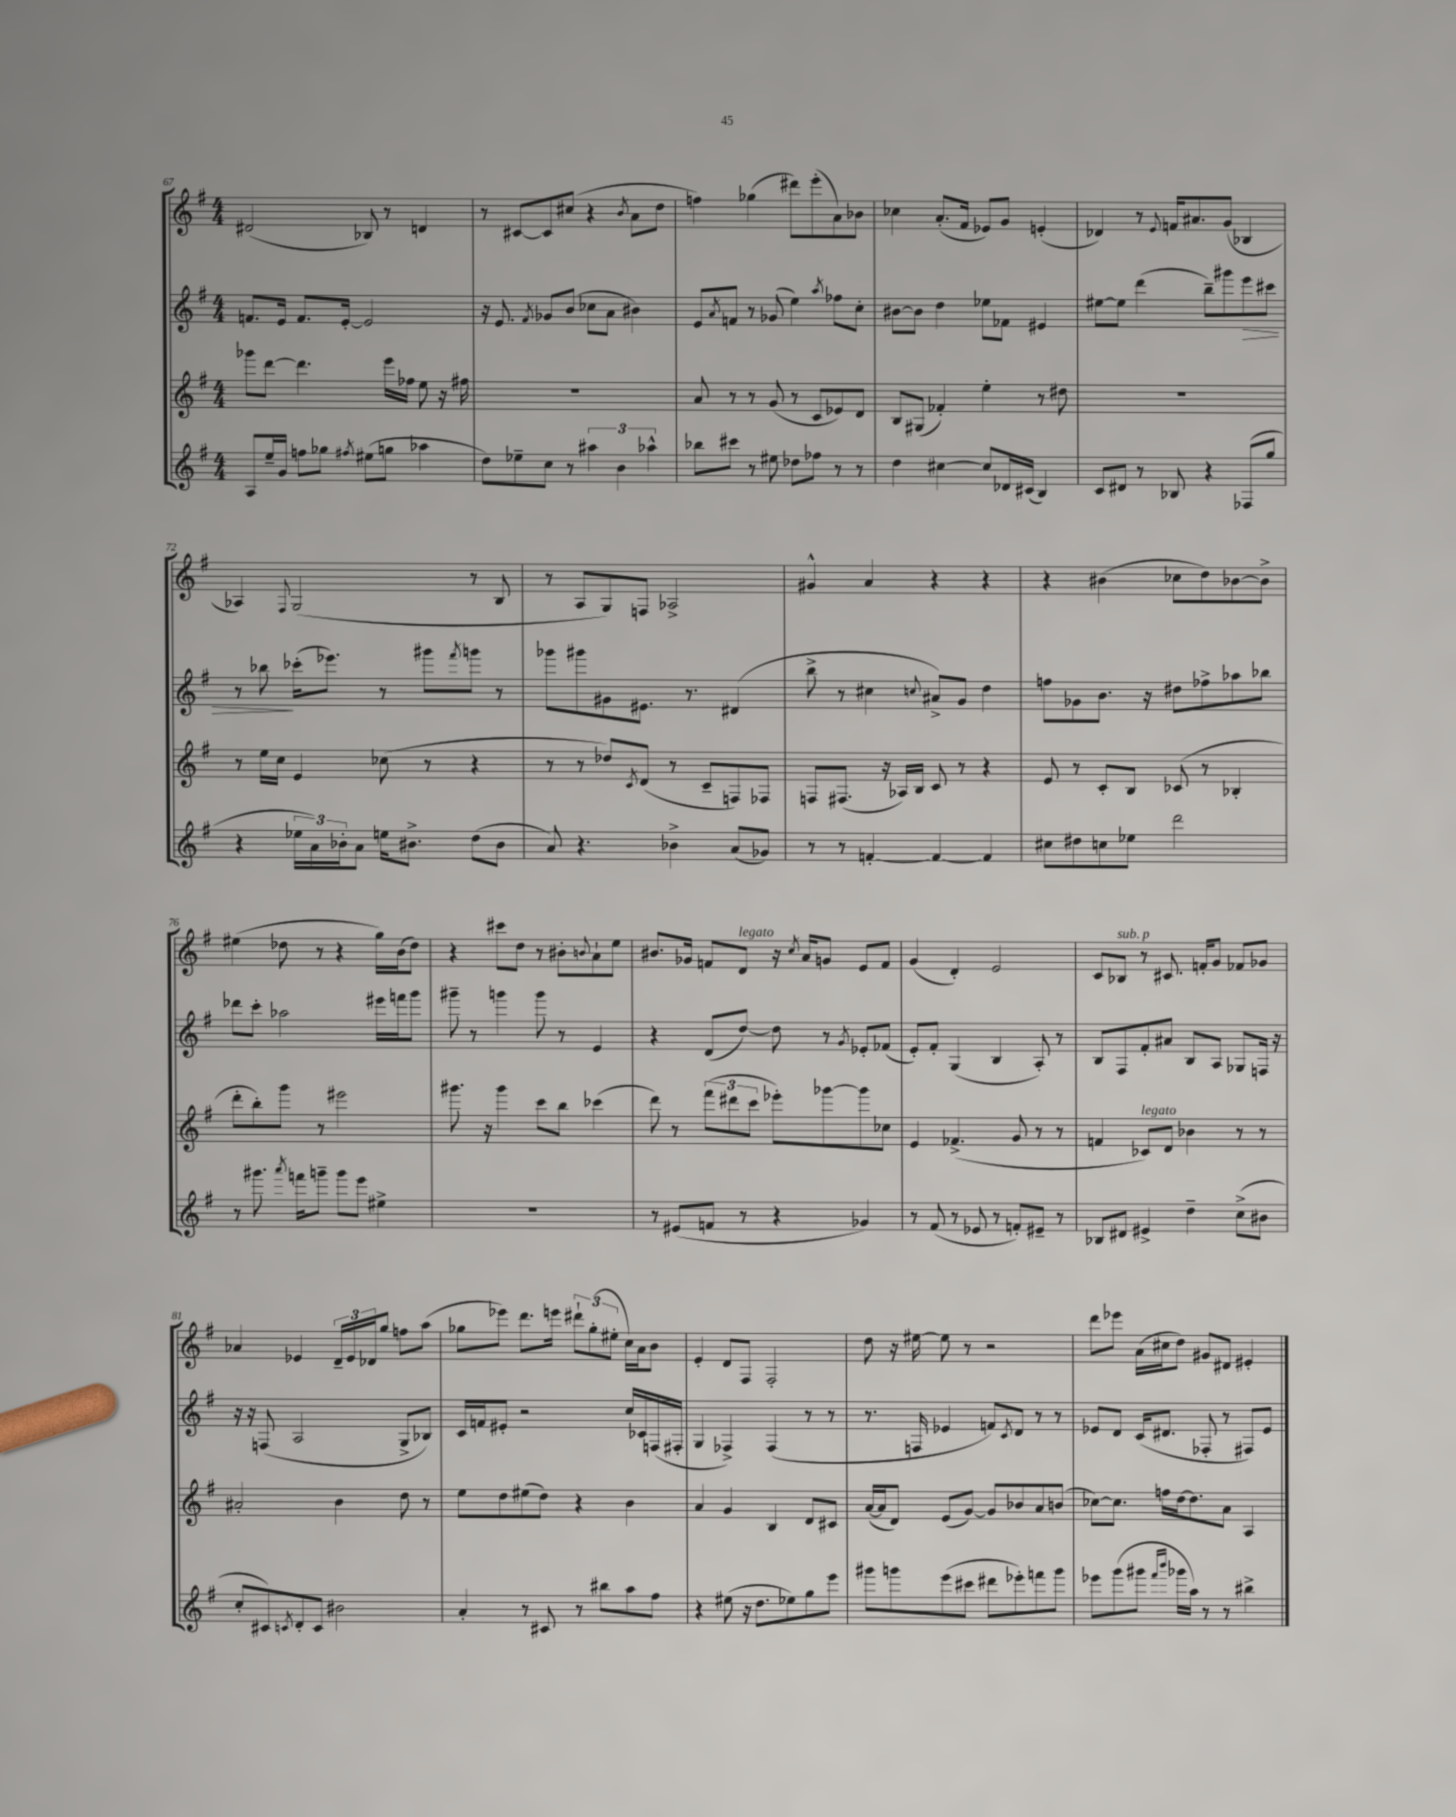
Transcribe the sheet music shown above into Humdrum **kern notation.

**kern	**kern	**kern	**kern
*staff4	*staff3	*staff2	*staff1
*clefG2	*clefG2	*clefG2	*clefG2
*k[f#]	*k[f#]	*k[f#]	*k[f#]
*M4/4	*M4/4	*M4/4	*M4/4
8A	8ggg-	8.f	(2d#
16ee~	[8ddd	.	.
16g	.	16e	.
8ff	4.ddd]	8.f	.
8gg-	.	.	.
.	.	[16e'	.
8qff#	.	.	.
(8ee#	.	2e]	8B-)
8gg	16eee	.	8r
.	16ff-	.	.
4aa-	8ee	.	4d
.	16r	.	.
.	16ff#	.	.
=	=	=	=
8dd)	1r	16r	8r
.	.	8.e	.
8ee-~	.	.	[8c#
.	.	8qf#	.
8cc	.	8g-	8c#]
8r	.	(8b	(8cc#
6aa#	.	8cc-	4r
.	.	8a	.
6b	.	.	.
.	.	.	8qb
.	.	4b#)	8a
6aa-^^	.	.	.
.	.	.	8dd
=	=	=	=
8bb-	8a	8e	4ff)
.	.	8qa	.
8ccc#	8r	8f	.
8r	8r	8r	(4gg-
8ee#	(8g	(8g-	.
8dd-	8r	4ee)	8ddd#)
8ff-	8c	.	(8eee'
.	.	8qaa	.
8r	8e-)	8ff-	8a)
8r	8d	8cc'	8b-
=	=	=	=
4dd	8B	[8b#	4cc-
.	(8G#	8b#]	.
[4cc#	4f-')	4dd	(8.a'
.	.	.	16f#
8cc#]	4ee'	8ee-	8e-)
16d-	.	8f-	8g
(16c#	.	.	.
4B)	8r	4e#	(4e'
.	8dd#	.	.
=	=	=	=
8c	1r	[8ee#	4d-)
8d#	.	8ee#]	.
8r	.	(4ddd	8r
.	.	.	8qqe
8B-	.	.	16f
.	.	.	8.a#
4r	.	8bb~)	.
.	.	8ggg#	(8g
(8F-	.	8eee	4B-
8gg	.	8ccc#	.
=	=	=	=
4r	8r	8r	4A-)
.	16ee	8bb-	.
.	16cc	.	.
.	.	.	8qqF#
24ee-	4e	(16ccc-'	(2G
24a)	.	.	.
.	.	8.eee-)	.
24b-'	.	.	.
8a	.	.	.
16ee	(8cc-	8r	.
8.b#^	.	.	.
.	8r	8ggg#	.
.	.	8qfff#	.
(8dd	4r	8ggg	8r
8b#	.	8r	8B
=	=	=	=
8a)	8r	8ggg-	8r
4.r	8r	8ggg#	8A
.	8dd-)	8g#	8G)
.	8qc	.	.
.	(8d	8.e#	8F
4b-^	8r	.	2A-^
.	.	8.r	.
.	8c~	.	.
(8a	8F)	(4d#	.
8g-)	8F-	.	.
=	=	=	=
8r	8F	8bb^	4g#^^
8r	(8.F#	8r	.
[4f'	.	4cc#	4a
.	16r	.	.
.	16A-)	.	.
.	16B	.	.
.	.	8qqcc	.
4f_	8c	8a#^)	4r
.	8r	8g	.
4f]	4r	4dd	4r
=	=	=	=
8cc#	8e	8ff	4r
8dd#	8r	8g-	.
8cc	8c'	8.b	(4b#
8ee-	8B	.	.
.	.	16r	.
2ddd	(8c-	8dd#	8cc-
.	8r	8ff-^	8dd)
.	4B-'	8aa-	[8b-
.	.	8bb-	8b-^]
=	=	=	=
8r	8ddd'	8ddd-	(4ee#
8.ggg#	8bb')	8ccc'	.
.	8ggg	2aa-	8dd-
8qaaa	.	.	.
16fff	.	.	.
8ggg~	8r	.	8r
8ggg	2eee#	.	4r
8eee	.	.	.
4ee#^	.	16eee#	16gg)
.	.	16fff	(16b
.	.	8ggg	8dd-)
=	=	=	=
1r	8.ggg#	8ggg#~	4r
.	.	8r	.
.	16r	.	.
.	4ggg#	4ggg	8ccc#
.	.	.	8dd
.	8ccc	8ggg	8r
.	8bb	8r	8b#'
.	.	.	8qqb
.	(4ccc-	4e	8a`
.	.	.	8ee
=	=	=	=
8r	8ddd)	4r	8.b#
(8e#	8r	.	.
.	.	.	16g-
8f	(12fff#	(8d	8f
.	12ddd#	.	.
8r	.	[8dd)	8d
.	12ccc	.	.
4r	8eee-')	8dd]	16r
.	.	.	8qcc
.	.	.	16a
.	[8ggg-	8r	8g
.	.	8qg	.
4g-)	8ggg-]	8e-'	8e
.	8cc-	(8f-	8f
=	=	=	=
8r	4e	8e')	(4g
(8f#	.	8f#'	.
8r	(4.f-^	(4G	4d')
8e-	.	.	.
8r	.	4B	2e
8f')	8g	.	.
8e#~	8r	8A')	.
8r	8r	8r	.
=	=	=	=
8B-	4f	8B	8c
8d#	.	8F#	8B-
4e#^	8c-)	8f#'	8r
.	8d	8a#	8.c#
4dd~	4b-	8B	.
.	.	.	16f'
.	.	8A	8g
(8cc^	8r	8G-	8f-
8b#	8r	16F	8g-
.	.	16r	.
=	=	=	=
8cc'	2a#'	16r	4a-
.	.	16r	.
8c#)	.	(8F	.
8qc	.	.	.
8d'	.	2A	4e-
8c	.	.	.
2b#	4b	.	24d~
.	.	.	24e-
.	.	.	24d-
.	.	.	8gg
.	8dd	8G^	8ff
.	8r	8B-)	(8aa
=	=	=	=
4a'	8ee	16c	8gg-
.	.	16f	.
.	8dd	8e#'	8eee-)
8r	(8ee#	2r	8.ddd
8c#	8dd)	.	.
.	.	.	16eee
8r	4r	.	12ddd#`
.	.	.	(12gg-'
8bb#	.	.	.
.	.	.	12ee#'
8aa	4b	16cc	16cc)
.	.	16c-	16a
8ff#	.	(16F	8b
.	.	16F#'	.
=	=	=	=
4r	4a	4G	4e'
(8ee#	4g	4F-^)	8d
16r	.	.	8F#
8.dd	.	.	.
.	4B	(4F-	2F#'
8ee-)	.	.	.
8gg	8d	8r	.
8eee	8c#	8r	.
=	=	=	=
8ggg#	([16a	8.r	8dd
.	16a]	.	.
8ggg	8d)	.	16r
.	.	16F	[16ee#
(8eee	(8e	4e-	8ee#]
8ccc#	[8g)	.	8r
8ddd#	8g]	8f)	2r
.	.	8qc	.
8eee-')	8b-	8d	.
8fff	8a	8r	.
8ggg	(8b	8r	.
=	=	=	=
8eee-	[8cc-)	8e-	8ddd
(8ggg	8.cc-]	8d	8eee-
8ggg#	.	(16c	(16a
.	16ff	8.d#	16cc#
16qqfff#	.	.	.
16qqbbb	.	.	.
16ggg-	[16dd	.	8dd)
16aa)	8.dd]	.	.
8r	.	8F-'	8g#
8r	8a	8r	8d#
4bb#^	4A	8F#)	4e#'
.	.	8e-	.
==	==	==	==
*-	*-	*-	*-
